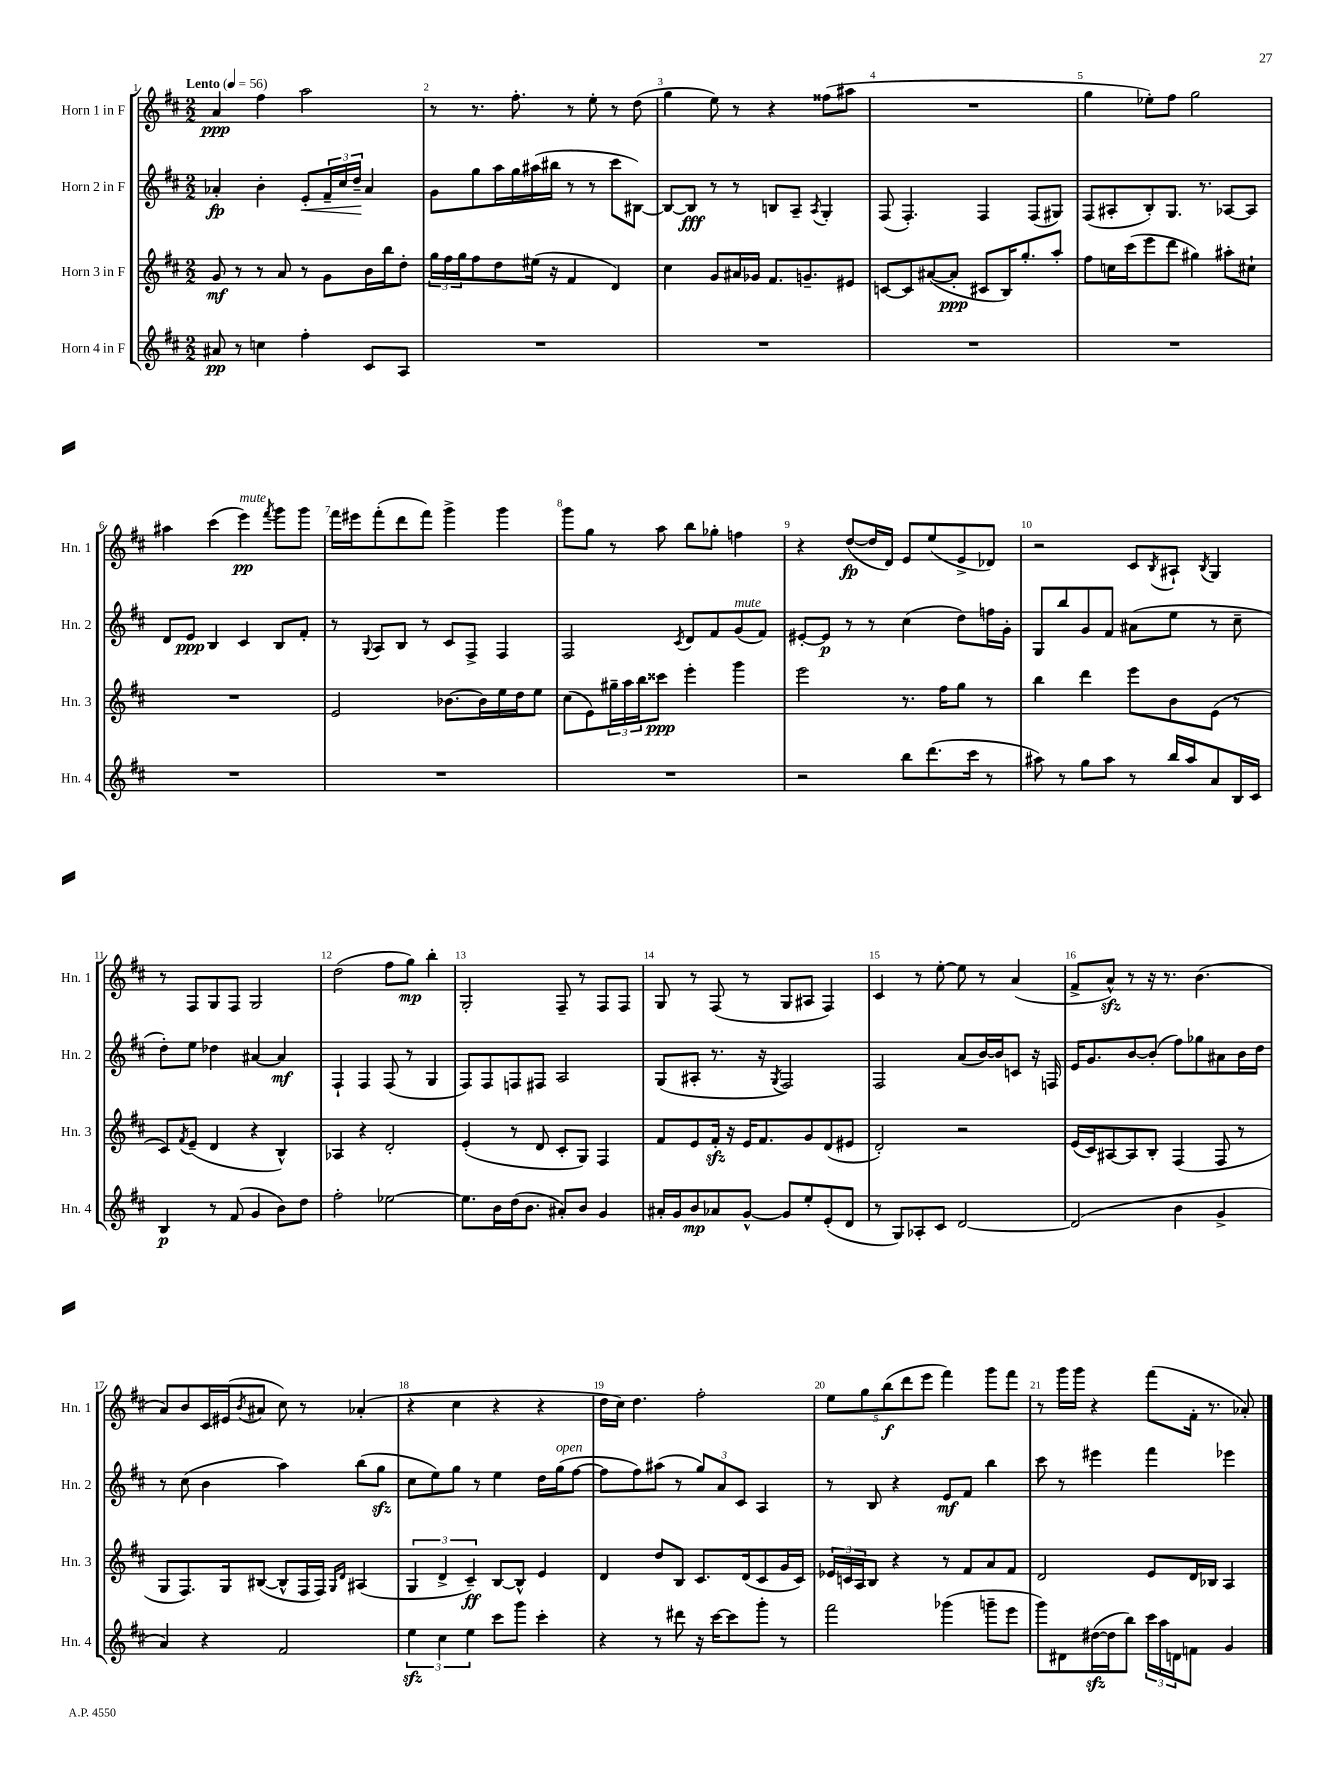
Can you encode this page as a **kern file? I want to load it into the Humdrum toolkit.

**kern	**kern	**kern	**kern
*staff4	*staff3	*staff2	*staff1
*clefG2	*clefG2	*clefG2	*clefG2
*k[f#c#]	*k[f#c#]	*k[f#c#]	*k[f#c#]
*M2/2	*M2/2	*M2/2	*M2/2
*MM56	*MM56	*MM56	*MM56
8a#	8g	4a-'	4a
8r	8r	.	.
4cc	8r	4b'	4ff#
.	8a	.	.
4ff#'	8r	8e'	2aa
.	8g	24f#~	.
.	.	24cc#	.
.	.	24dd~	.
8c#	16b	4a-	.
.	16bb	.	.
8A	8dd'	.	.
=	=	=	=
1r	24gg	8g	8r
.	24ff#	.	.
.	24gg	.	.
.	8ff#	8gg	8.r
.	8dd	16aa	.
.	.	16gg	8.ff#'
.	(16ee#	(16aa#	.
.	16r	16bb#	.
.	4f#	8r	8r
.	.	8r	8ee'
.	4d)	8ccc#	8r
.	.	[8B#)	(8dd
=	=	=	=
1r	4cc#	8B#_	4gg
.	.	8B#]	.
.	8g	8r	8ee)
.	16a#	8r	8r
.	16g-	.	.
.	8.f#	8B	4r
.	.	8A~	.
.	8.g~	.	.
.	.	8qA	.
.	.	4G'	(8ff##
.	8e#	.	8aa#
=	=	=	=
1r	[8c	(8F#	1r
.	8c]	4.F#')	.
.	([8a#	.	.
.	8a#']	.	.
.	8c#	4F#	.
.	16B)	.	.
.	8.gg'	.	.
.	.	(8F#	.
.	8aa'	8G#)	.
=	=	=	=
1r	8ff#	(8F#	4gg
.	16cc	8A#'	.
.	(16ccc#	.	.
.	8eee	8B')	8ee-')
.	8ddd	8.G	8ff#
.	4gg#)	.	2gg
.	.	8.r	.
.	8aa#'	[8A-	.
.	8cc#`	8A-]	.
=	=	=	=
1r	1r	8d	4aa#
.	.	8e	.
.	.	4B	(4ccc#
.	.	4c#	4eee)
.	.	.	8qfff#
.	.	8B	8ggg
.	.	8f#'	8ggg
=	=	=	=
1r	2e	8r	16fff#
.	.	.	16eee#
.	.	8qqG	.
.	.	8A	(8fff#'
.	.	8B	8ddd
.	.	8r	8fff#)
.	[8.b-	8c#	4ggg^
.	.	8F#^	.
.	16b-]	.	.
.	16ee	4F#	4ggg
.	16dd	.	.
.	8ee	.	.
=	=	=	=
1r	(8cc#	2F#	8ggg
.	8e)	.	8gg
.	24gg#~	.	8r
.	24aa	.	.
.	24bb	.	.
.	8ccc##	.	8aa
.	.	8qc#	.
.	4eee'	8d	8bb
.	.	8f#	8gg-'
.	4ggg	(8g	4ff
.	.	8f#)	.
=	=	=	=
2r	2eee	[8e#'	4r
.	.	8e#]	.
.	.	8r	([8dd
.	.	8r	16dd]
.	.	.	16d)
8bb	8.r	(4cc#	8e
(8.ddd	.	.	(8ee
.	16ff#	.	.
.	8gg	8dd)	8e^
16ccc#	.	.	.
8r	8r	16ff	8d-)
.	.	16g'	.
=	=	=	=
8aa#)	4bb	8G	2r
8r	.	8bb	.
8gg	4ddd	8g	.
8aa#	.	8f#	.
8r	8eee	(8a#	8c#
.	.	.	8qB
16bb	8b	8ee	8A#`
16aa#	.	.	.
.	.	.	8qB
8a	(8e	8r	4G
16B	8r	8cc#~	.
16c#	.	.	.
=	=	=	=
4B	8c#)	8dd')	8r
.	8qf#	.	.
.	(8e~	8ee	8F#
8r	4d	4dd-	8G
(8f#	.	.	8F#
4g	4r	[4a#	2G
8b)	4B^^)	4a#]	.
8dd	.	.	.
=	=	=	=
2ff#'	4A-	4F#`	(2dd
.	4r	4F#	.
[2ee-	2d'	(8F#	8ff#
.	.	8r	8gg)
.	.	4G	4bb'
=	=	=	=
8.ee-]	(4e'	8F#)	2G'
.	.	8F#	.
16b	.	.	.
(16dd	8r	8F	.
8.b	.	.	.
.	8d	8F#	.
8a#')	8c#'	2A	8F#~
8b	8G)	.	8r
4g	4F#	.	8F#
.	.	.	8F#
=	=	=	=
16a#'	8f#	(8G	8G
16g	.	.	.
8b	8e	8A#'	8r
8a-	16f#'	8.r	(8F#
.	16r	.	.
[8g^^	16e	.	8r
.	8.f#	16r	.
.	.	8qG	.
8g]	.	2F#)	8G
8ee'	8g	.	8A#
(8e'	(8d	.	4F#)
8d	8e#	.	.
=	=	=	=
8r	2d')	2F#	4c#
8G)	.	.	.
8A-'	.	.	8r
8c#	.	.	[8ee'
[2d	2r	(8a	8ee]
.	.	[16b)	8r
.	.	16b]	.
.	.	8c	(4a
.	.	16r	.
.	.	16F	.
=	=	=	=
(2d]	(16e	16e	8f#^
.	16c#)	8.g	.
.	[8A#	.	8a^^)
.	8A#]	[8b	8r
.	8B'	(8b']	16r
.	.	.	8.r
4b	(4F#	8ff#)	.
.	.	8gg-	(4.b
4g^	8F#	8a#	.
.	8r	16b	.
.	.	16dd	.
=	=	=	=
4a)	8G	8r	8a)
.	8.F#)	(8cc#	8b
4r	.	4b	16c#
.	16G	.	(16e#
.	.	.	8qb
.	([8B#	.	8a#
2f#	8B#^^]	4aa)	8cc#)
.	16F#	.	8r
.	16F#)	.	.
.	16qqG	.	.
.	16qqd	.	.
.	(4A#	(8bb	(4a-'
.	.	8gg	.
=	=	=	=
6ee	6G	8cc#	4r
.	.	8ee)	.
6cc#	6d^	.	.
.	.	8gg	4cc#
6ee	6c#~)	.	.
.	.	8r	.
8ccc#	[8B	4ee	4r
8ggg	8B^^]	.	.
4ccc#'	4e	16dd	4r
.	.	(16gg	.
.	.	[8ff#	.
=	=	=	=
4r	4d	8ff#]	16dd
.	.	.	16cc#)
.	.	8ff#)	4.dd
8r	8dd	(8aa#	.
8ddd#	8B	8r	.
16r	8.c#	12gg)	2ff#'
[16ccc#	.	.	.
.	.	12a	.
8ccc#]	.	.	.
.	.	12c#	.
.	(16d	.	.
8ggg'	8c#	4A	.
8r	16g	.	.
.	16c#)	.	.
=	=	=	=
2fff#	24e-	8r	10ee
.	24c	.	.
.	24A	.	.
.	.	.	10gg
.	8B	8B	.
.	.	.	(10bb
.	4r	4r	.
.	.	.	10ddd
.	.	.	10eee
(4ggg-	8r	8e	4fff#)
.	8f#	8f#	.
8ggg~	8a	4bb	8ggg
8eee	8f#	.	8fff#
=	=	=	=
8ggg)	2d	8ccc#	8r
8d#	.	8r	16ggg
.	.	.	16ggg
([16dd#	.	4eee#	4r
16dd#]	.	.	.
8bb)	.	.	.
24ccc#	8e	4fff#	(8fff#
24aa	.	.	.
24d	.	.	.
8f	16d	.	16f#'
.	16B-	.	8.r
4g	4A	4eee-	.
.	.	.	8a-')
==	==	==	==
*-	*-	*-	*-
